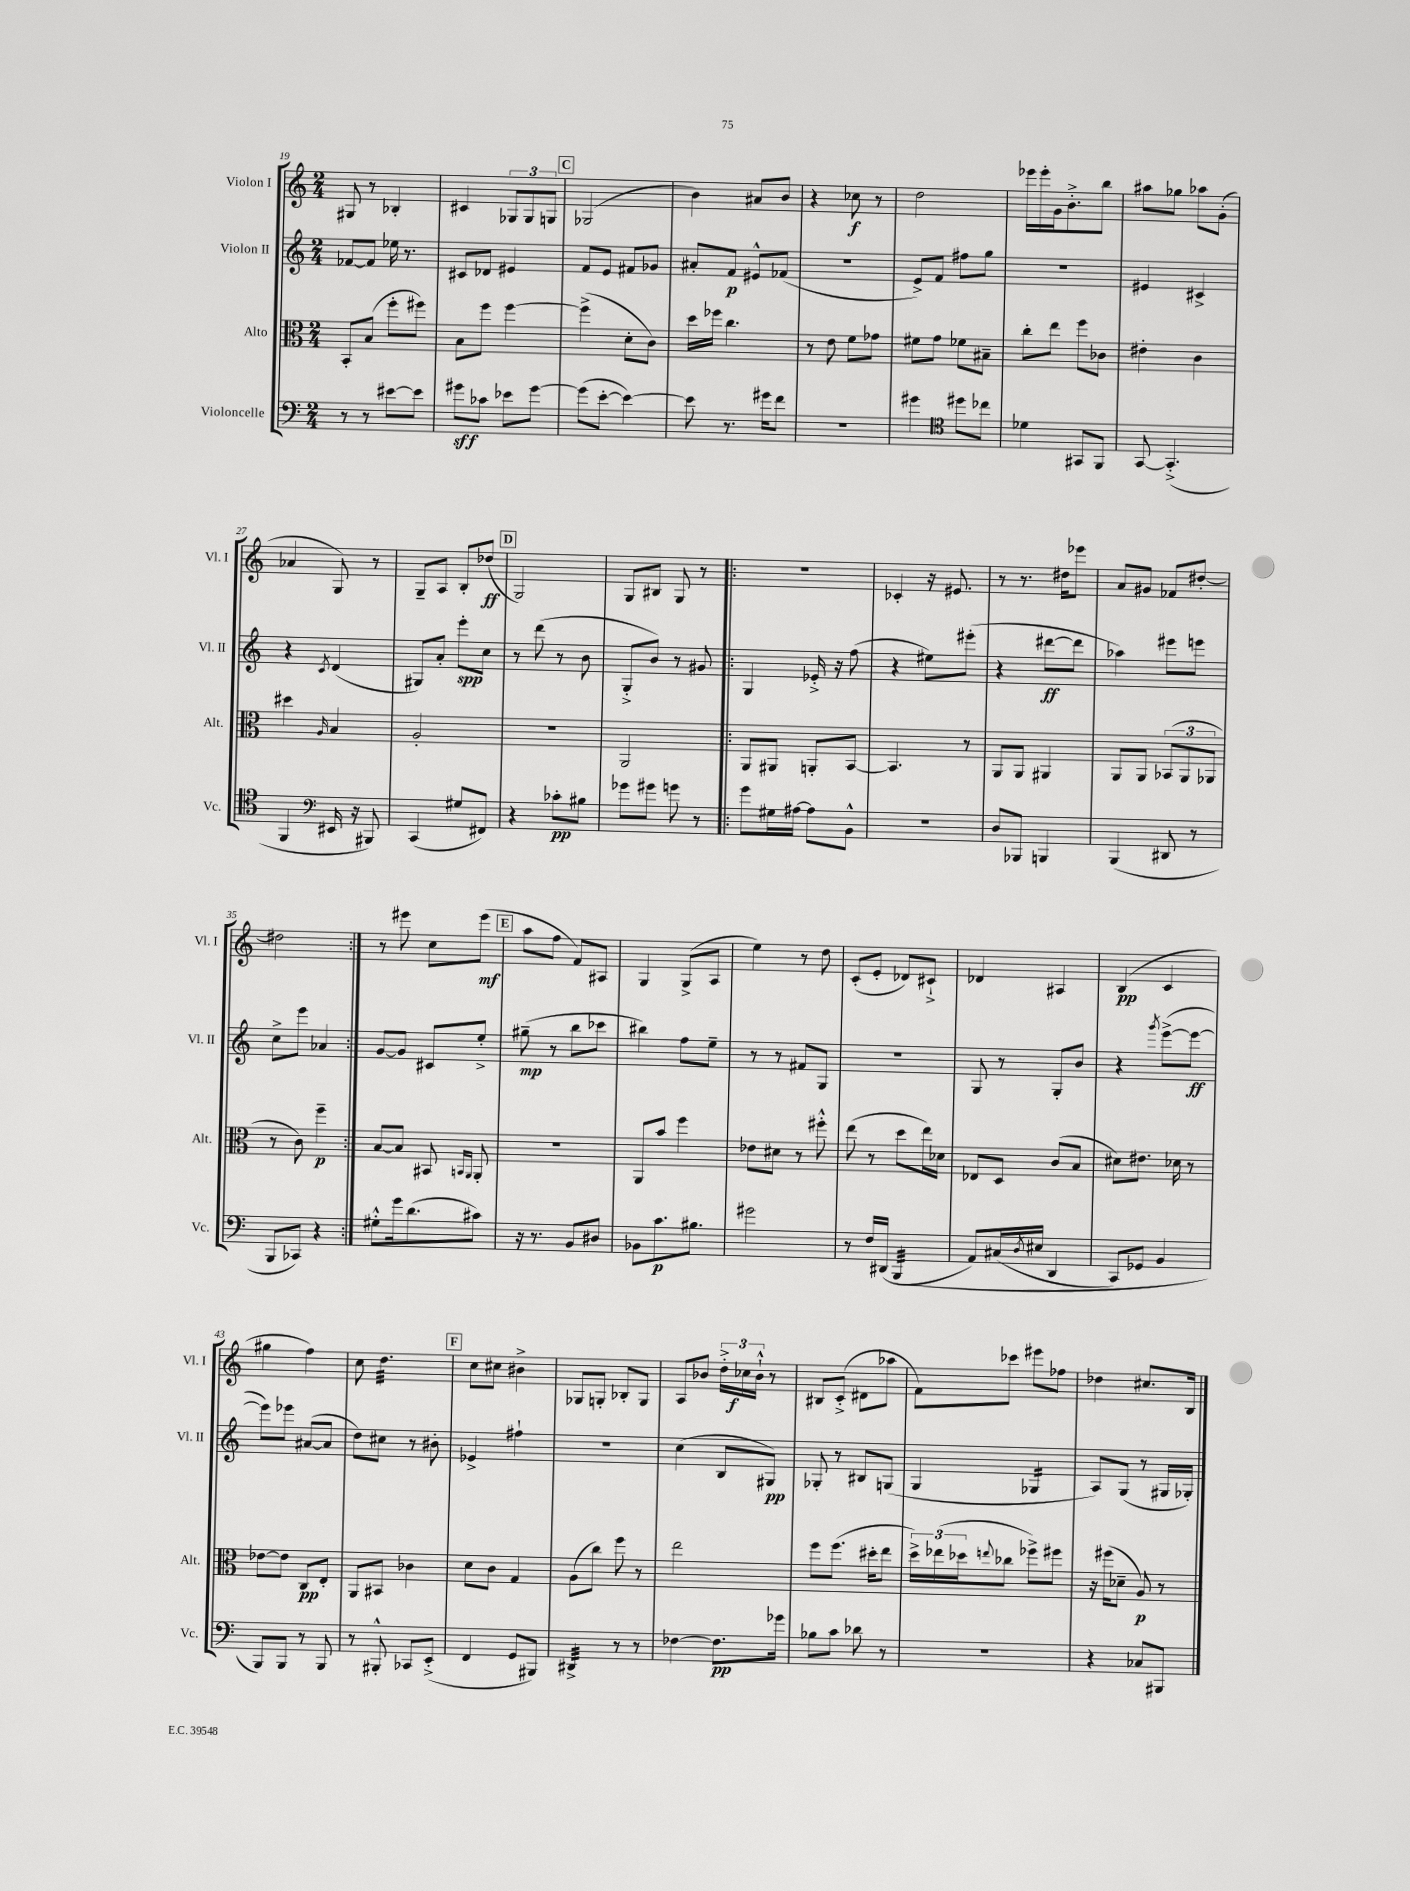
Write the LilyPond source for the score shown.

<<
\new StaffGroup <<
\new Staff = "s0" \with { instrumentName = "Violon I" shortInstrumentName = "Vl. I" } {
    \clef treble \key c \major \numericTimeSignature \time 2/4
    gis8 r8 bes4-. |
    cis'4 \tuplet 3/2 { ges8 ges8 g8 } |
    \mark \markup { \box "C" } ges2( |
    b'4) ais'8 b'8 |
    r4 ces''8\f r8 |
    d''2 |
    ees'''16 ees'''16-. g'16 b'8.-.-> b''8 |
    ais''8 ges''8 aes''8 g'8-.( |
    aes'4 g8) r8 |
    g8-- a8 b8-. des''8\ff( |
    \mark \markup { \box "D" } g2) |
    g8 bis8 g8 r8 |
    \repeat volta 2 { r2 |
    ces'4-. r16 eis'8. |
    r8 r8. dis''16 ees'''8 |
    a'8 gis'8 fes'8 dis''8~-. |
    dis''2 | }
    r8 eis'''8 c''8 eis'''8\mf( |
    \mark \markup { \box "E" } a''8 f''8 f'8) ais8 |
    g4 g8->( a8 |
    e''4) r8 d''8 |
    c'8-.( e'8-. des'8) cis'8-!-> |
    des'4 ais4 |
    b4\pp( c'4 |
    gis''4 f''4) |
    c''8 d''4.:32 |
    \mark \markup { \box "F" } c''8 cis''8 bis'4-> |
    ges8 g8-. bes8-. g8 |
    a8 bes'8 \tuplet 3/2 { d''16-.-> ces''16\f bes'16-!-^ } r8 |
    bis8 c'8-.->( dis'8 aes''8 |
    f'8) ces'''8 eis'''8 fes''8 |
    des''4 cis''8. b16 \bar "|." |
}
\new Staff = "s1" \with { instrumentName = "Violon II" shortInstrumentName = "Vl. II" } {
    \clef treble \key c \major \numericTimeSignature \time 2/4
    fes'8~ fes'8 ees''16 r8. |
    cis'8 des'8 eis'4 |
    \mark \markup { \box "C" } f'8 e'8 fis'8 ges'8 |
    ais'8-. f'8\p eis'8-^ fes'8( |
    r2 |
    e'8->) f'8 fis''8 g''8 |
    r2 |
    eis'4 cis'4-> |
    r4 \acciaccatura { c'8 } d'4( |
    gis8) a'8-. e'''8-.\spp c''8 |
    \mark \markup { \box "D" } r8 d'''8( r8 b'8 |
    g8-.-> b'8) r8 gis'8 |
    \repeat volta 2 { g4 ees'16-.-> r16 f''8( |
    r4 eis''8) eis'''8-.( |
    r4 dis'''8~\ff dis'''8 |
    aes''4) eis'''8 e'''8 |
    c''8-> e'''8 aes'4 | }
    g'8~ g'8 cis'8 e''8-.-> |
    \mark \markup { \box "E" } gis''8--\mp( r8 b''8 ces'''8 |
    bis''4) f''8 e''8-- |
    r8 r8 fis'8 g8 |
    r2 |
    g8 r8 g8-. b'8 |
    r4 \acciaccatura { g'''8 } e'''8~->( e'''8~\ff |
    e'''8) ees'''8 ais'8~( ais'8 |
    d''8) cis''8 r8 bis'8-. |
    \mark \markup { \box "F" } ees'4-> fis''4-! |
    r2 |
    c''4( b8 gis8\pp) |
    ges8-. r8 bis8 g8( |
    g4 ges4:16 |
    a8) g8( r8 gis16 ges16-.) \bar "|." |
}
\new Staff = "s2" \with { instrumentName = "Alto" shortInstrumentName = "Alt." } {
    \clef alto \key c \major \numericTimeSignature \time 2/4
    b,8-. b8( f''8-. fis''8) |
    b8 f''8 f''4~ |
    \mark \markup { \box "C" } f''4->( d'8-. c'8) |
    d''16 fes''16 c''4. |
    r8 e'8 f'8 ges'8 |
    fis'8 g'8 fes'8 bis8-- |
    c''8-. e''8 f''8 ces'8 |
    eis'4-. c'4 |
    dis''4 \grace { a16 } b4 |
    a2-. |
    \mark \markup { \box "D" } r2 |
    a,2 |
    \repeat volta 2 { a,8 ais,8 a,8-. b,8~ |
    b,4. r8 |
    a,8 a,8 ais,4 |
    a,8 a,8 \tuplet 3/2 { bes,8( a,8 aes,8 } |
    r8 c'8) f''4--\p | }
    b8~ b8 bis,8 \grace { b,16 a,16 } a,8-. |
    \mark \markup { \box "E" } R2 |
    a,8 b'8 f''4 |
    ees'8 dis'8 r8 fis''8-.-^ |
    e''8( r8 d''8 e''16) des'16 |
    ees8 d8 c'8( b8 |
    dis'8) eis'8. des'16 r8 |
    ees'8~ ees'8 c8\pp e8-. |
    a,8 bis,8 ces'4 |
    \mark \markup { \box "F" } d'8 c'8 g4 |
    a8( c''8) f''8 r8 |
    e''2 |
    f''8 f''8.( dis''16-. e''8 |
    \tuplet 3/2 { d''16->) ees''16( des''16 } \appoggiatura { e''8 } ces''8 fes''8->) fis''8 |
    r16 fis''16( des'8-- a8\p) r8 \bar "|." |
}
\new Staff = "s3" \with { instrumentName = "Violoncelle" shortInstrumentName = "Vc." } {
    \clef bass \key c \major \numericTimeSignature \time 2/4
    r8 r8 eis'8~ eis'8 |
    gis'8\sff ces'8 ees'8 gis'8~ |
    \mark \markup { \box "C" } gis'8( e'8~-. e'4~) |
    e'8 r8. gis'16 f'8 |
    R2 |
    gis'4 \clef tenor dis''8 ces''8 |
    des'4 gis,8 f,8 |
    g,8~ g,4.-.->( |
    f,4 \clef bass eis,16 r16 bis,,8) |
    c,4( gis8 fis,8) |
    \mark \markup { \box "D" } r4 ces'8-.\pp bis8 |
    ges'8 gis'8 g'8 r8 |
    \repeat volta 2 { g'8 gis16 ais16~ ais8 b,8-^ |
    r2 |
    d8 bes,,8 b,,4 |
    b,,4( dis,8 r8 |
    b,,8 ces,8) r4 | }
    gis8-.-^ g'16 d'8.( cis'8) |
    \mark \markup { \box "E" } r16 r8. b,8 dis8 |
    bes,8 c'8.\p bis8. |
    gis'2 |
    r8 f16 dis,16( b,,4:32\( |
    a,8) cis16( \acciaccatura { d8 } eis16 d,4 |
    c,8) ges,8 b,4 |
    b,,8\) b,,8 r8 b,,8 |
    r8 bis,,8-.-^ ces,8 e,8-.->( |
    \mark \markup { \box "F" } f,4 g,8 bis,,8) |
    dis,4:32-> r8 r8 |
    fes4~ fes8.\pp ges'16 |
    bes8 c'8 des'8 r8 |
    R2 |
    r4 ces8 bis,,8 \bar "|." |
}
>>
>>
\layout { \context { \Score currentBarNumber = #19 } }
